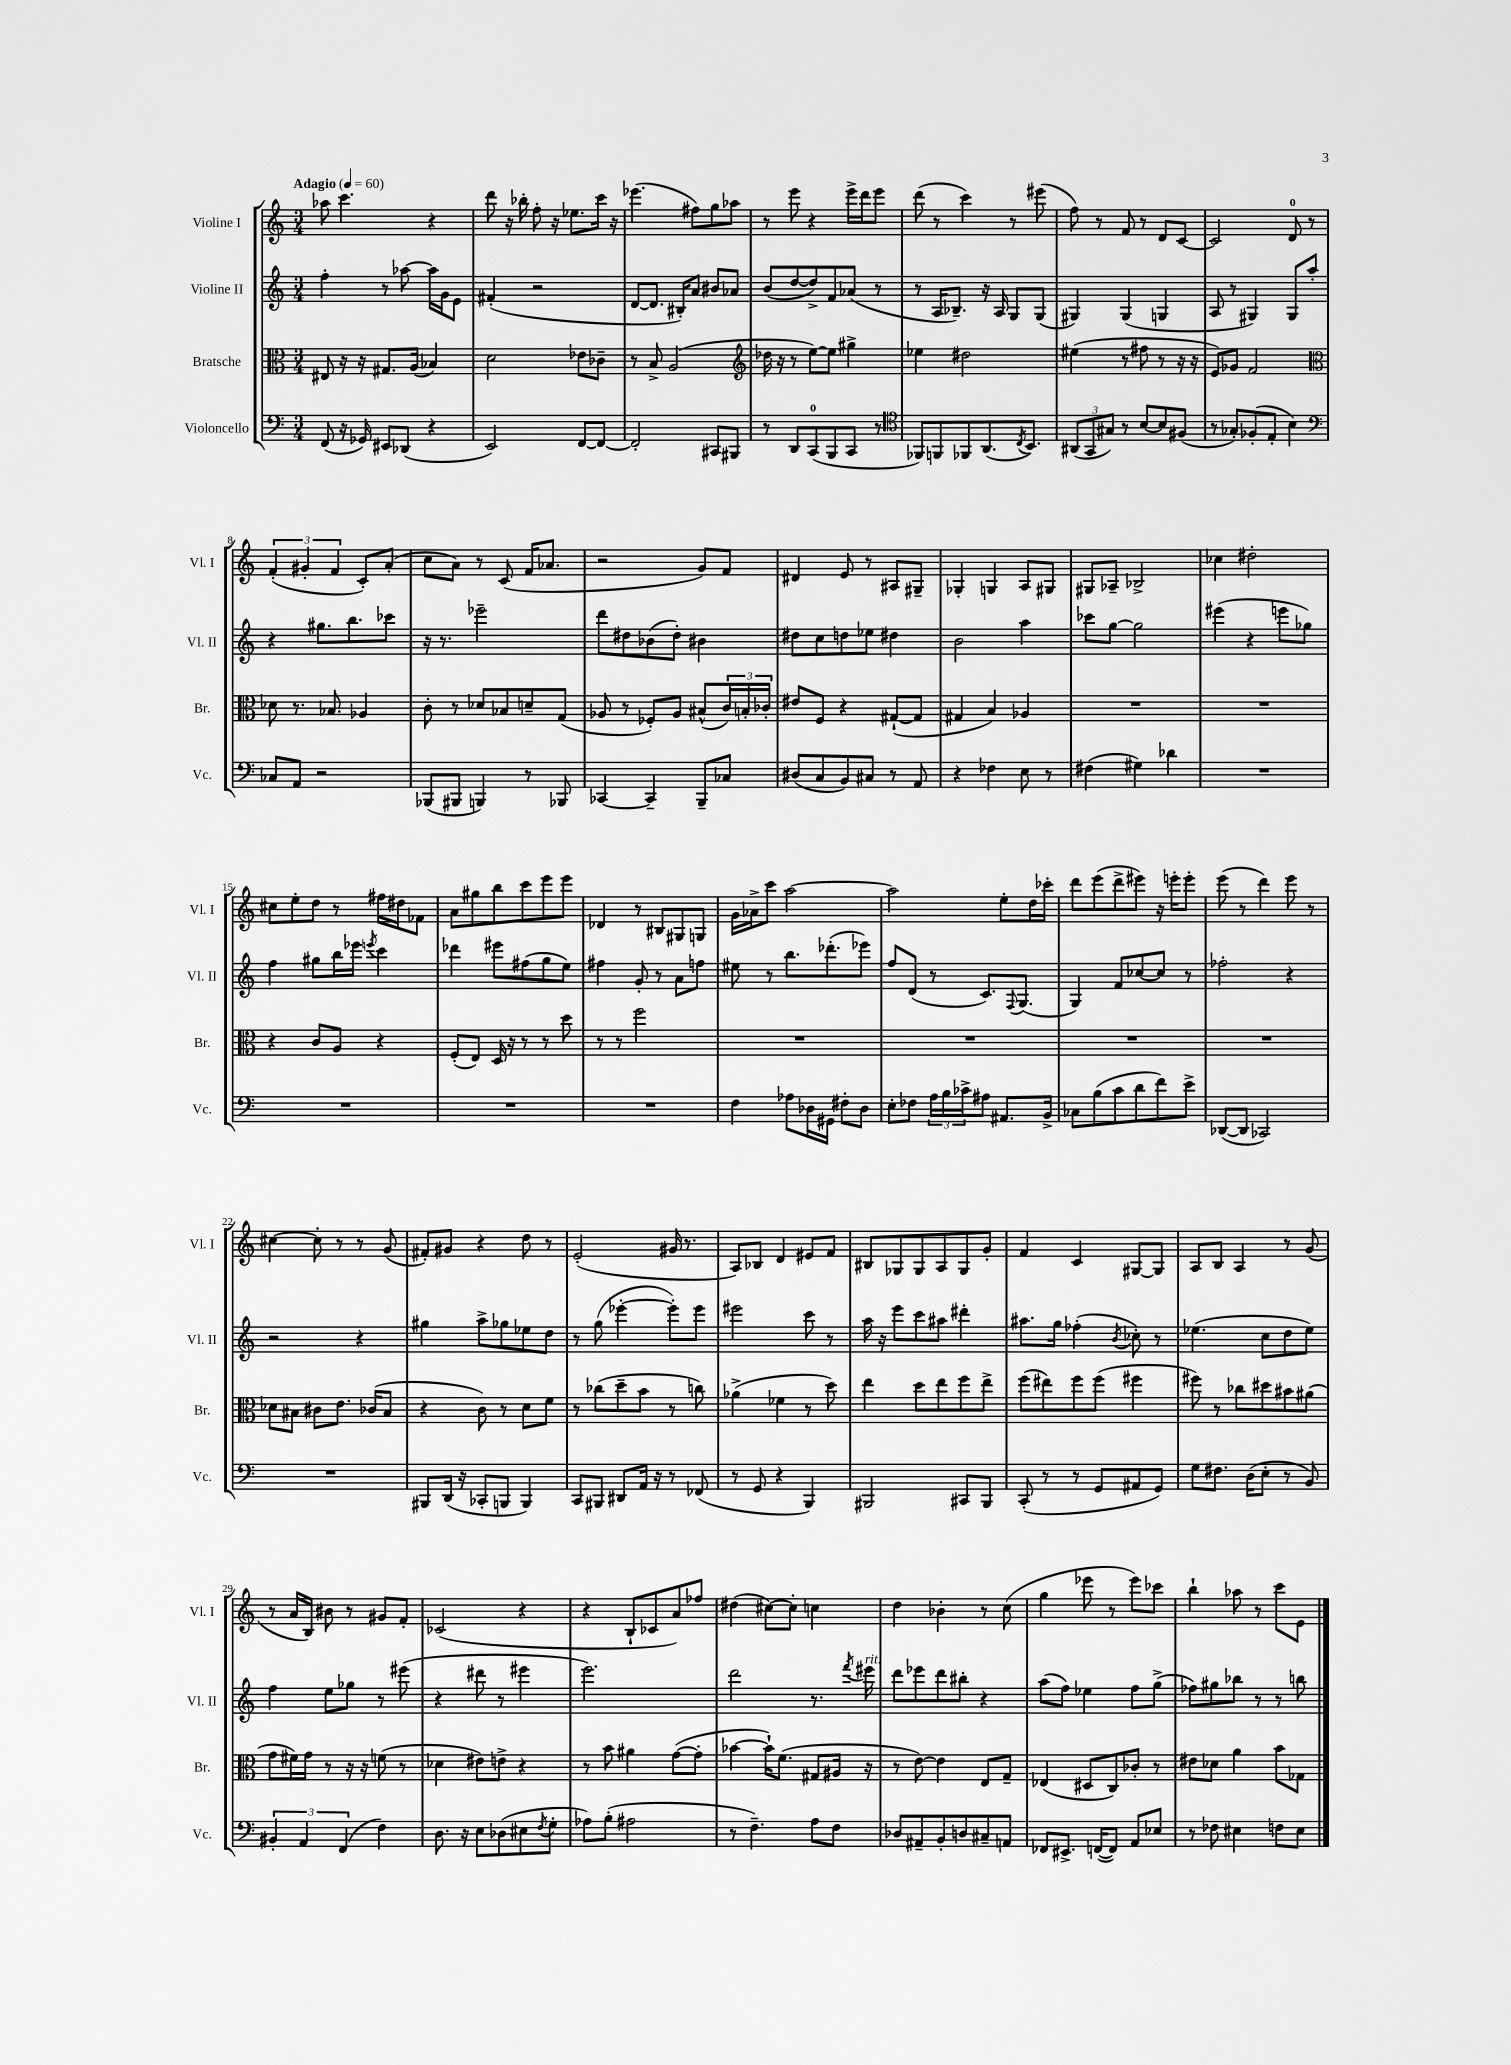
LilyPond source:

<<
\new StaffGroup <<
\new Staff = "s0" \with { instrumentName = "Violine I" shortInstrumentName = "Vl. I" } {
    \clef treble \key c \major \numericTimeSignature \time 3/4 \tempo "Adagio" 4 = 60
    aes''8 c'''4. r4 |
    d'''8 r16 bes''16-. f''8-. r16 ees''8. c'''16 r16 |
    ees'''4.( fis''8) g''8 aes''8 |
    r8 e'''8 r4 e'''16-> d'''16 e'''8 |
    d'''8( r8 c'''4) r8 eis'''8( |
    f''8) r8 f'8 r8 d'8 c'8~ |
    c'2 d'8-0 r8 |
    \tuplet 3/2 { f'4-.( gis'4-. f'4 } c'8-.) a'8-.( |
    c''8 a'8) r8 c'8( f'16 aes'8. |
    r2 g'8) f'8 |
    dis'4 e'8 r8 ais8 gis8-- |
    ges4-. g4 a8 gis8 |
    gis8 aes8-- bes2-> |
    ces''4 dis''2-. |
    cis''8 e''8-. d''8 r8 fis''16 dis''16 fes'8 |
    a'8 gis''8 b''8 c'''8 e'''8 e'''8 |
    des'4 r8 bis8 gis8 g8 |
    g'16 aes'16-> c'''8 a''2~ |
    a''2 e''8-. d''16 ces'''16-. |
    d'''8 e'''8( d'''8-> eis'''8) r16 e'''16-. e'''8-. |
    e'''8( r8 d'''4) e'''8 r8 |
    cis''4~ cis''8-. r8 r8 g'8( |
    fis'8-.) gis'8 r4 d''8 r8 |
    e'2-.( gis'16 r8. |
    a8) bes8 d'4 eis'8 f'8 |
    bis8 ges8 ges8 a8 ges8 g'8-. |
    f'4 c'4 gis8~ gis8 |
    a8 b8 a4 r8 g'8( |
    r8 a'16 b16) bis'8 r8 gis'8 f'8-. |
    ces'2( r4 |
    r4 b8-! ces'8 a'8) fes''8 |
    dis''4( cis''8~) cis''8-. c''4 |
    d''4 bes'4-. r8 c''8( |
    g''4 ees'''8 r8 ees'''8) ces'''8 |
    b''4-! aes''8 r8 c'''8 e'8 \bar "|." |
}
\new Staff = "s1" \with { instrumentName = "Violine II" shortInstrumentName = "Vl. II" } {
    \clef treble \key c \major \numericTimeSignature \time 3/4
    f''4-. r8 aes''8~ aes''16 g'16 e'8 |
    fis'4-.( r2 |
    d'8~ d'8. bis16-.) a'8 bis'8 aes'8 |
    b'8( d''8~ d''8->) f'8 aes'8( r8 |
    r8 a16 bes8.--) r16 a16 g8 g8( |
    gis4) gis4( g4 |
    a8 r8 gis4) gis8 a''8-. |
    r4 gis''8. b''8. ces'''8 |
    r16 r8. ees'''2-- |
    d'''8 dis''8 bes'8( dis''8-.) bis'4 |
    dis''8 c''8 d''8 ees''8 dis''4 |
    b'2 a''4 |
    ces'''8 g''8~ g''2 |
    eis'''4( r4 e'''8 ges''8) |
    f''4 gis''8 b''16 ees'''16 \acciaccatura { e'''8 } c'''4 |
    des'''4 eis'''8 fis''8( g''8 e''8) |
    fis''4 g'8-. r8 a'8 f''8 |
    eis''8 r8 b''8. des'''8.-.( ees'''8) |
    f''8 d'8( r8 c'8.) \appoggiatura { f8 } g8.( |
    g4) f'8 ces''8~ ces''8 r8 |
    fes''2-. r4 |
    r2 r4 |
    gis''4 a''8-> ges''8 ees''8 d''8 |
    r8 g''8( ees'''4~-. ees'''8-.) ees'''8 |
    eis'''2 c'''8 r8 |
    a''16 r16 e'''8 c'''8 ais''8 dis'''4-. |
    ais''8. g''16 fes''4-.( \acciaccatura { b'8 } ces''8-.) r8 |
    ees''4.( c''8 d''8 ees''8) |
    f''4 e''8 ges''8 r8 eis'''8( |
    r4 dis'''8 r8 eis'''4 |
    e'''2.) |
    d'''2 r8. \acciaccatura { f'''8 } eis'''16^\markup { \italic "rit." } |
    d'''8 ees'''8 d'''8 bis''8-. r4 |
    a''8( f''8) ees''4 f''8 g''8->( |
    fes''8) gis''8 bes''8 r8 r8 b''8 \bar "|." |
}
\new Staff = "s2" \with { instrumentName = "Bratsche" shortInstrumentName = "Br." } {
    \clef alto \key c \major \numericTimeSignature \time 3/4
    eis8 r16 r16 gis8. a16( bes4) |
    d'2 ees'8 ces'8-- |
    r8 b8-> a2( |
    \clef treble des''16 r16 r8 e''8~) e''8 gis''4-> |
    ees''4 dis''2 |
    eis''4( r8 fis''8 r8 r16 r16 |
    e'8) ges'8 f'2 |
    \clef alto des'8 r8. bes8. aes4 |
    c'8-. r8 des'8 bes8 d'8-- g8( |
    aes8 r8 fes8-.) aes8 bis8-^( \tuplet 3/2 { c'16) b16-. ces'16-. } |
    eis'8 f8 r4 gis8~-!( gis8 |
    gis4 b4) aes4 |
    R2. |
    R2. |
    r4 c'8 a8 r4 |
    f8-.( e8) d16 r16 r8 r8 d''8 |
    r8 r8 f''2 |
    R2. |
    R2. |
    R2. |
    R2. |
    des'8 bis8 cis'8 e'8. ces'16( bis8 |
    r4 c'8) r8 d'8 f'8 |
    r8 ces''8( d''8-- b'8 r8 c''8) |
    aes'4->( fes'4 r8 d''8) |
    e''4 d''8 e''8 f''8 e''8-> |
    f''8( eis''8) f''8 f''8( fis''4 |
    fis''8) r8 ces''8 dis''8 bis'8 ais'8( |
    g'8 fis'16) g'16 r8 r16 r16 f'8( r8 |
    des'4 eis'8) e'8-> r4 |
    r8 b'8 ais'4 g'8~( g'8-. |
    bes'4~ bes'16-!) f'8.( gis8 ais16 r16 |
    r8 e'8~) e'4 e8 g8-- |
    ees4( dis8 c8) ces'8-. r8 |
    eis'8 des'8 a'4 b'8 ges8 \bar "|." |
}
\new Staff = "s3" \with { instrumentName = "Violoncello" shortInstrumentName = "Vc." } {
    \clef bass \key c \major \numericTimeSignature \time 3/4
    f,8( r16 ges,16) eis,8 des,8( r4 |
    e,2) f,8~ f,8~ |
    f,2-. cis,8 bis,,8 |
    r8 d,8 c,8-0( b,,8 c,8 r8 |
    \clef tenor fes,8) f,8 fes,8 a,8.( \acciaccatura { c8 } b,8.) |
    \tuplet 3/2 { ais,8( g,8 gis8) } r8 b8~ b8 fis8( |
    r8 ges8-.) fes8-.( e8-. b4) |
    \clef bass ces8 a,8 r2 |
    bes,,8( bis,,8 b,,4) r8 bes,,8 |
    ces,4~ ces,4-- b,,8-- ces8 |
    dis8( c8 b,8) cis8 r8 a,8 |
    r4 fes4 e8 r8 |
    fis4( gis4) des'4 |
    R2. |
    R2. |
    R2. |
    R2. |
    f4 aes8 des16 gis,16 fis8-. des8 |
    e8-. fes8 \tuplet 3/2 { a16 b16 ces'16-> } ais8 ais,8. b,16-> |
    ces8 b8( c'8 d'8 f'8) e'8-> |
    des,8~( des,8 ces,2) |
    R2. |
    bis,,8 d,16( r16 ces,8-. b,,8 b,,4) |
    c,8 bis,,8 dis,8 a,16 r16 r8 fes,8( |
    r8 g,8 r4 b,,4) |
    bis,,2 cis,8 bis,,8 |
    c,8-.( r8 r8 g,8 ais,8 g,8) |
    g8 fis8. d16( e8-. r8 b,8) |
    \tuplet 3/2 { bis,4-. a,4 f,4( } f4) |
    d8. r16 e8 des8( eis8 \acciaccatura { f8 } g8-. |
    aes8) b8-.( ais2 |
    r8 f4.--) a8 f8 |
    des8 ais,8-- b,8-. d8 cis8-- a,8 |
    fes,8 eis,8.-> f,16~( f,8) a,8 ees8 |
    r8 fes8 eis4 f8 eis8 \bar "|." |
}
>>
>>
